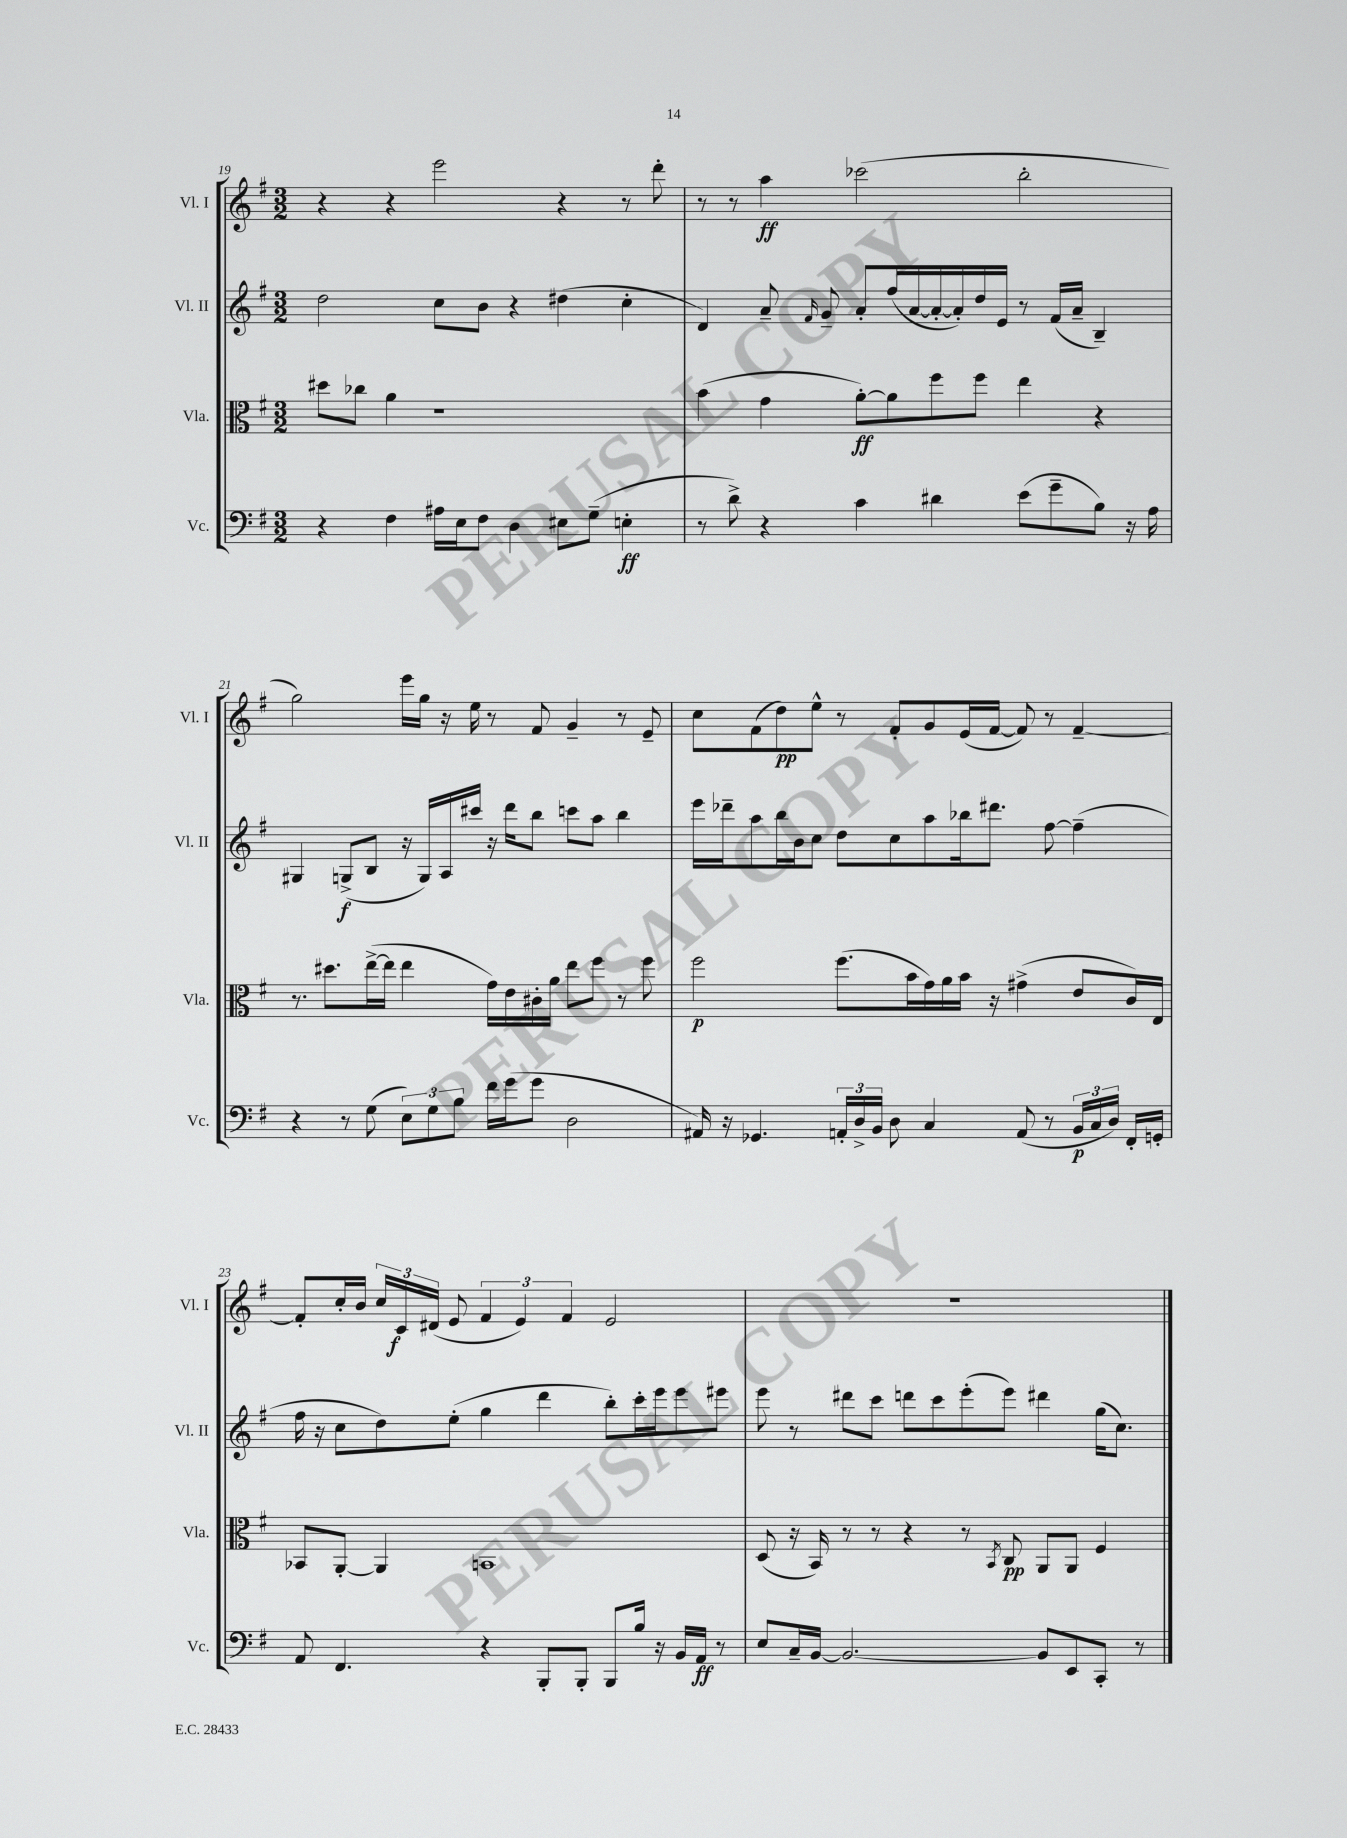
<<
\new StaffGroup <<
\new Staff = "s0" \with { instrumentName = "Vl. I" shortInstrumentName = "Vl. I" } {
    \clef treble \key g \major \numericTimeSignature \time 3/2
    \autoBeamOff r4 r4 e'''2 r4 r8 d'''8-. |
    r8 r8 a''4\ff ces'''2( b''2-. |
    g''2) e'''16[ g''16] r16 e''16 r8 fis'8 g'4-- r8 e'8-- |
    c''8[ fis'8( d''8\pp) e''8]-^ r8 fis'8[-. g'8 e'16( fis'16]~ fis'8) r8 fis'4~-- |
    fis'8[-. c''16-. b'16] \tuplet 3/2 { c''16[ c'16\f dis'16]( } e'8 \tuplet 3/2 { fis'4 e'4) fis'4 } e'2 |
    R1. \bar "|." |
}
\new Staff = "s1" \with { instrumentName = "Vl. II" shortInstrumentName = "Vl. II" } {
    \clef treble \key g \major \numericTimeSignature \time 3/2
    \autoBeamOff d''2 c''8[ b'8] r4 dis''4( c''4-. |
    d'4) a'8-- \grace { fis'16 } g'8-- a'8[-. fis''16( a'16~ a'16~-. a'16-.) d''16 e'16] r8 fis'16[( a'16]-- b4--) |
    gis4 g8[->\f( b8] r16 g16[) a16 cis'''16] r16 d'''16[ b''8] c'''8[ a''8] b''4 |
    e'''16[ des'''16-- a''8 b''16 b'16 c''8] d''8[ c''8 a''8 bes''16 dis'''8.] fis''8~ fis''4--( |
    fis''16 r16 c''8[ d''8) e''8]-.( g''4 d'''4 b''8[-.) c'''16-. e'''16 e'''8 eis'''8] |
    e'''8 r8 dis'''8[ c'''8] d'''8[ c'''8 e'''8-.( e'''8]) dis'''4 g''16[( c''8.]) \bar "|." |
}
\new Staff = "s2" \with { instrumentName = "Vla." shortInstrumentName = "Vla." } {
    \clef alto \key g \major \numericTimeSignature \time 3/2
    \autoBeamOff dis''8[ ces''8] a'4 r1 |
    b'4( g'4 a'8[~-.\ff) a'8 fis''8 fis''8] e''4 r4 |
    r8. dis''8.[ e''16~->( e''16] e''4 g'16[) e'16 cis'16-. a'16] e''8[ fis''8] r8 fis''8 |
    fis''2\p fis''8.[( b'16 g'16) a'16 b'16] r16 gis'4->( e'8[ c'16) e16] |
    bes,8[ a,8]~-. a,4 b,1 |
    d8( r16 b,16) r8 r8 r4 r8 \acciaccatura { b,8 } c8\pp a,8[ a,8] fis4 \bar "|." |
}
\new Staff = "s3" \with { instrumentName = "Vc." shortInstrumentName = "Vc." } {
    \clef bass \key g \major \numericTimeSignature \time 3/2
    \autoBeamOff r4 fis4 ais16[ e16 fis8] d4 eis8[ g8]--( e4-.\ff |
    r8 d'8->) r4 c'4 dis'4 e'8[( g'8-- b8]) r16 a16 |
    r4 r8 g8( \tuplet 3/2 { e8[) g8 b8] } fis'16[ g'16( g'8] d2 |
    ais,16) r16 ges,4. \tuplet 3/2 { a,16[-. d16-> b,16] } d8 c4 a,8( r8 \tuplet 3/2 { b,16[\p c16 d16]) } fis,16[-. g,16]-. |
    a,8 fis,4. r4 b,,8[-. b,,8]-. b,,8[ b16] r16 b,16[ a,16]\ff r8 |
    e8[ c16-- b,16]~ b,2.~ b,8[ e,8 c,8]-. r8 \bar "|." |
}
>>
>>
\layout { \context { \Score currentBarNumber = #19 } }
